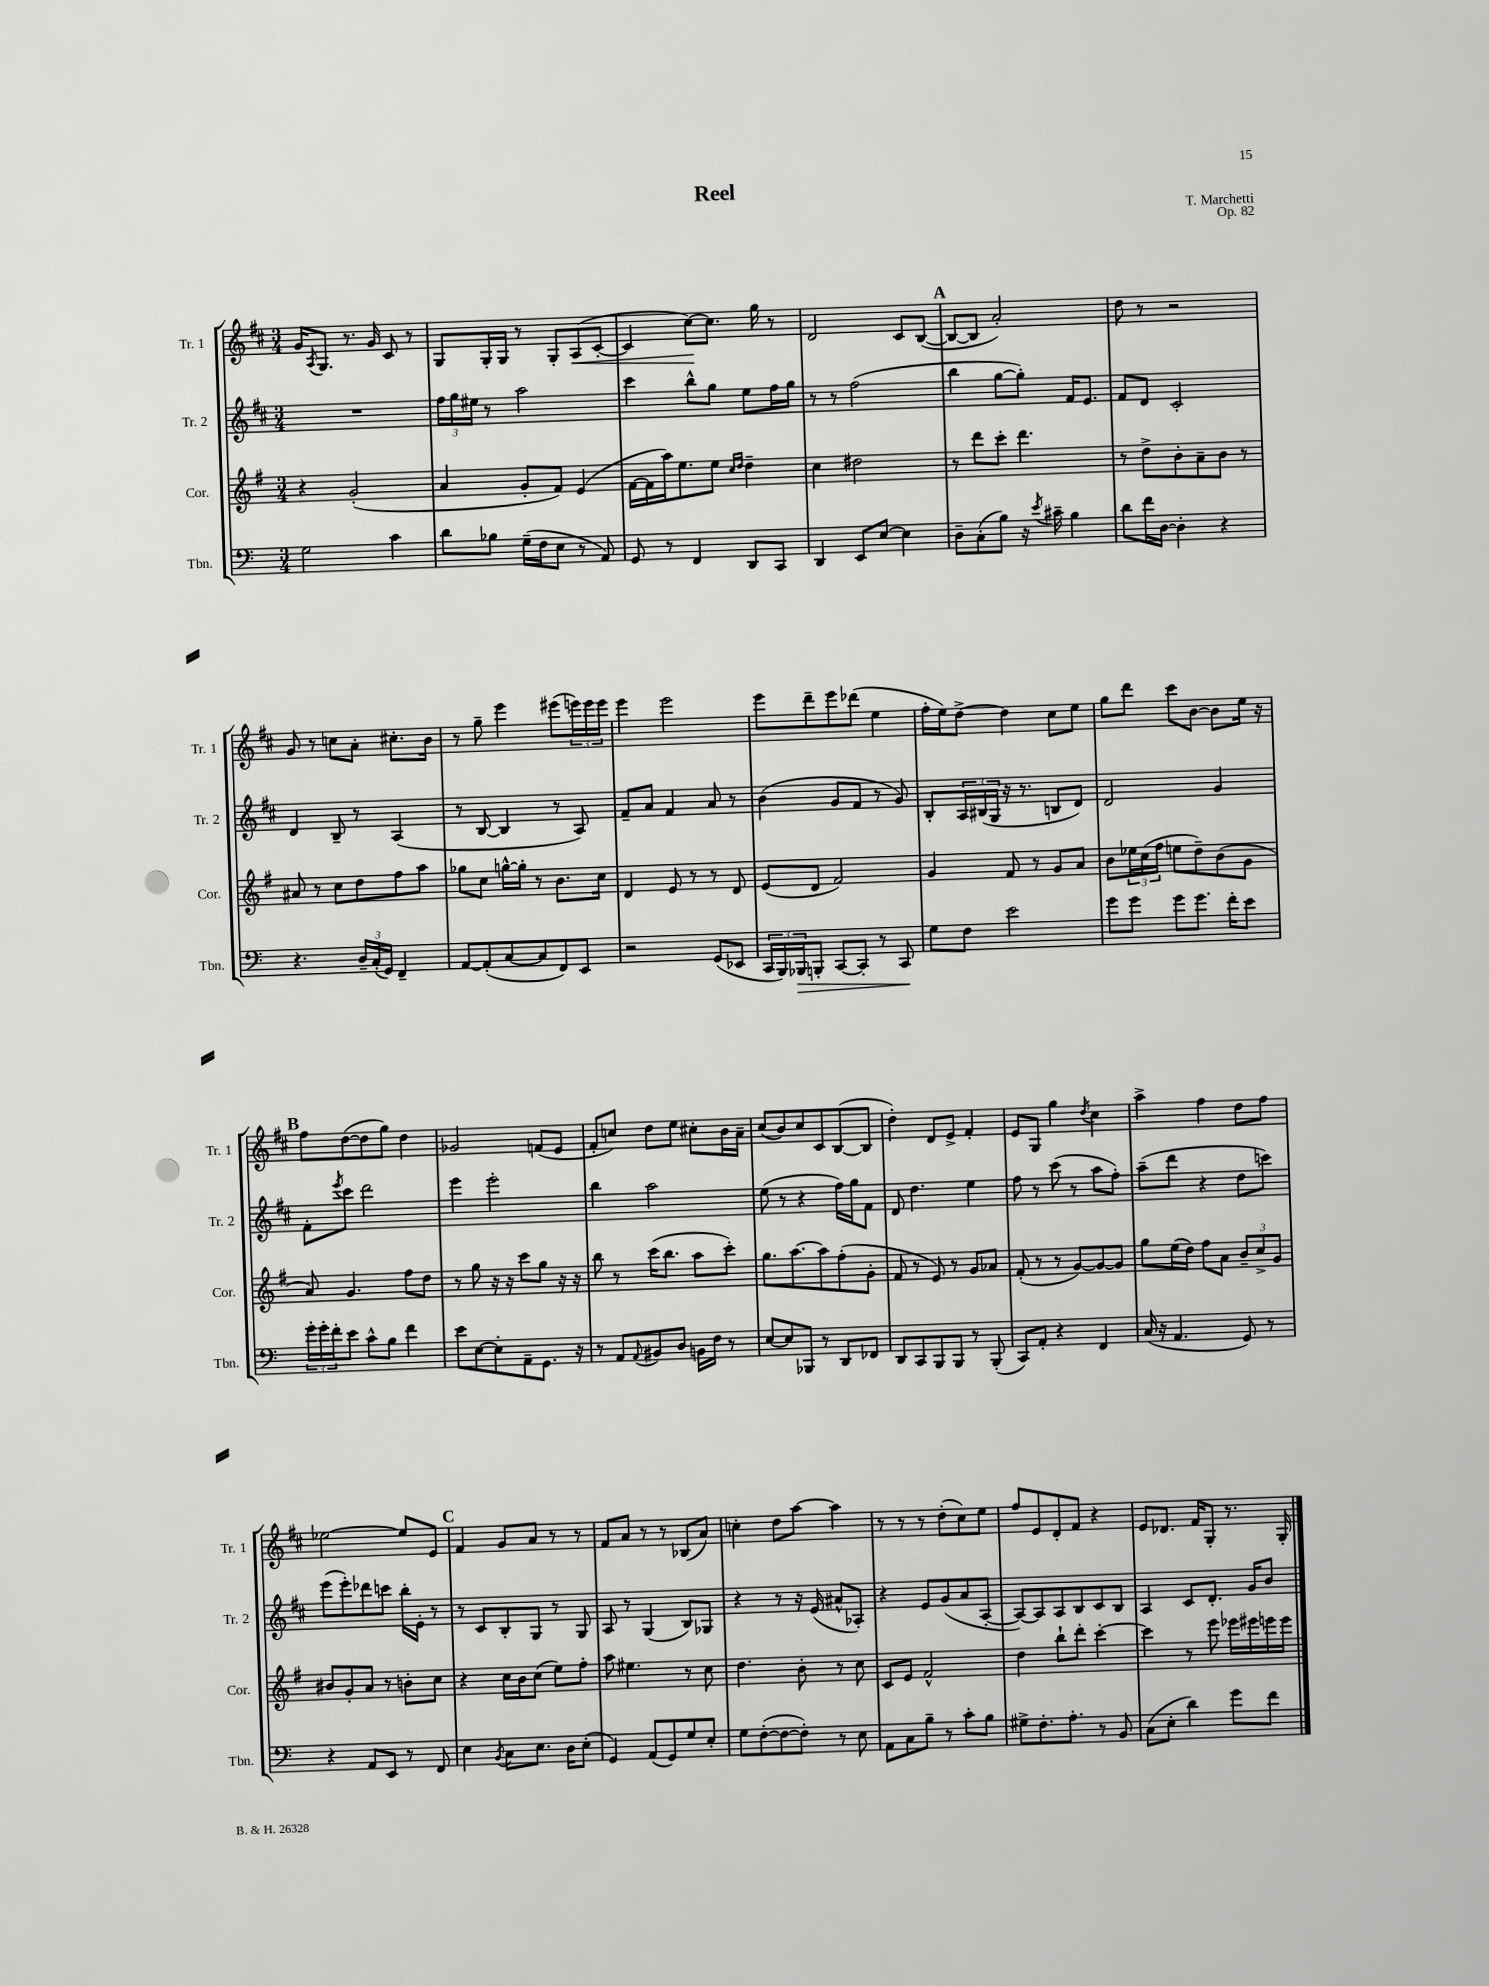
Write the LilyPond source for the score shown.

\header { title = "Reel" composer = "T. Marchetti" opus = "Op. 82" }
<<
\new StaffGroup <<
\new Staff = "s0" \with { instrumentName = "Tr. 1" shortInstrumentName = "Tr. 1" } {
    \clef treble \key d \major \numericTimeSignature \time 3/4
    g'16 \acciaccatura { a8 } g8. r8. g'16 cis'8 r8 |
    g8 g16-. g16 r8 g8-. a8\<( cis'8~-. |
    cis'4 cis''8~\!) cis''8. g''16 r8 |
    d'2 cis'8 b8~( |
    \mark \markup { \bold "A" } b8~ b8 a'2-.) |
    d''8 r8 r2 |
    g'8 r8 c''8 a'8-. cis''8.-. b'16 |
    r8 g''8-- e'''4 eis'''8( \tuplet 3/2 { e'''16) e'''16 e'''16 } |
    e'''4 e'''2 |
    e'''8 d'''8-- e'''8 des'''8( e''4 |
    fis''16-. e''16) d''8~-> d''4 cis''8 e''8 |
    g''8 d'''8 cis'''8 b'8~ b'8 e''16 r16 |
    \mark \markup { \bold "B" } fis''8 d''8~( d''8 g''8) d''4 |
    ges'2 f'8( e'8 |
    fis'8-. c''8) d''8 e''8 cis''8-. b'16 a'16-- |
    cis''8( b'8) cis''8 cis'8 b8~( b8 |
    d''4-.) d'8 e'8-> fis'4-. |
    e'8 g8 g''4 \acciaccatura { d''8 } cis''4 |
    a''4-> fis''4 d''8 fis''8 |
    ees''2~ ees''8 e'8 |
    \mark \markup { \bold "C" } fis'4 g'8 a'8 r8 r8 |
    fis'8 a'8 r8 r8 bes8( a'8) |
    c''4-. d''8 a''8~ a''4 |
    r8 r8 r8 d''8-.( cis''8) e''8 |
    fis''8 e'8 d'8-. fis'8 r4 |
    e'8 des'8. fis'16 g8-. r8. g16-. \bar "|." |
}
\new Staff = "s1" \with { instrumentName = "Tr. 2" shortInstrumentName = "Tr. 2" } {
    \clef treble \key d \major \numericTimeSignature \time 3/4
    R2. |
    \tuplet 3/2 { fis''16 g''16 eis''16 } r8 a''2 |
    cis'''4 b''8-^ g''8 e''8 fis''16 g''16 |
    r8 r8 fis''2( |
    \mark \markup { \bold "A" } b''4 g''8~ g''8-.) fis'16 e'8. |
    fis'8 d'8 cis'2-. |
    d'4 b8-- r8 a4( |
    r8 b8~ b4 r8 a8) |
    fis'8-- a'8 fis'4 a'8 r8 |
    b'4( g'8 fis'8 r8 g'8) |
    b8-. \tuplet 3/2 { a16 bis16( g16 } r16 r8. b8 d'8) |
    d'2 g'4 |
    \mark \markup { \bold "B" } fis'8-. \acciaccatura { e'''8 } cis'''8 d'''2 |
    e'''4 e'''2-. |
    b''4 a''2 |
    e''8( r8 r4 fis''16) g''16 fis'8 |
    d'8 d''4. e''4 |
    fis''8 r8 cis'''8( r8 a''8 fis''8-.) |
    a''8--( d'''8 r4 d''8 c'''8) |
    e'''8( e'''8-.) des'''8 c'''8 b''16-. e'16-. r8 |
    \mark \markup { \bold "C" } r8 cis'8 b8-. g8 r8 g8 |
    a8 r8 g4( b8) ges8 |
    r4 r8 r16 e'16( ais'8-^ aes8-.) |
    r4 e'8 g'8( a'8 a8~-. |
    a8~) a8 a8 b8 cis'8 b8 |
    a4 cis'8 d'8.-. g'16 b'8 \bar "|." |
}
\new Staff = "s2" \with { instrumentName = "Cor." shortInstrumentName = "Cor." } {
    \clef treble \key g \major \numericTimeSignature \time 3/4
    r4 g'2-.( |
    a'4 g'8-. fis'8) e'4( |
    fis'16~ fis'16 a''16) e''8. e''8 \grace { c''16 d''16 } d''4-- |
    c''4 dis''2 |
    \mark \markup { \bold "A" } r8 d'''8 c'''8-. d'''4. |
    r8 d''8-> b'8-. a'8-- b'8 r8 |
    ais'8 r8 c''8 d''8 fis''8 a''8 |
    ges''8 c''8 g''16~-^ g''16-. r8 b'8. c''16 |
    d'4 e'8 r8 r8 d'8 |
    e'8( d'8 fis'2) |
    g'4 fis'8 r8 g'8 a'8 |
    b'8 \tuplet 3/2 { ees''16 c''16( fis''16 } e''8 d''8--) b'8( g'8 |
    \mark \markup { \bold "B" } a'8) g'4. fis''8 d''8 |
    r8 g''8 r16 r16 c'''8 g''8 r16 r16 |
    b''8 r8 c'''16( b''8. a''8 c'''8-.) |
    g''8. a''8.~ a''8 fis''8-.( g'8-. |
    fis'8 r8 e'8) r8 g'8 aes'8 |
    fis'8-.( r8 r8 g'8~) g'8~ g'8 |
    g''8 e''16( d''16) fis''8 a'8 \tuplet 3/2 { b'8-- c''8-> g'8 } |
    bis'8 g'8-. a'8 r8 b'8-. c''8 |
    \mark \markup { \bold "C" } r4 c''16 b'16 c''8( e''8) fis''8-. |
    a''8 eis''4. r8 c''8 |
    d''4. b'8-. r8 c''8 |
    c'8 e'8 fis'2-^ |
    d''4 b''8-! d'''8-. c'''4~-. |
    c'''4 r8 e'''8 ees'''16 eis'''16 e'''16 e'''16 \bar "|." |
}
\new Staff = "s3" \with { instrumentName = "Tbn." shortInstrumentName = "Tbn." } {
    \clef bass \key c \major \numericTimeSignature \time 3/4
    g2 c'4 |
    d'8 bes8 g16--( f16 e8 r8 a,8) |
    g,8 r8 f,4 d,8 c,8 |
    d,4 e,8 e8~ e4 |
    \mark \markup { \bold "A" } d8-- c8-.( b8) r16 \acciaccatura { e'8 } cis'16-- b4 |
    d'8 f'16 d16~ d4-. r4 |
    r4. \tuplet 3/2 { d16-- c16-.( g,16) } f,4-- |
    a,8~ a,8-.( c8~ c8 f,8) e,8 |
    r2 g,8( ees,8 |
    \tuplet 3/2 { c,16 b,,16) bes,,16\> } b,,8-. c,8~ c,8-. r8 c,8\! |
    g8 f8 e'2 |
    g'8 g'8 g'8 g'8. f'16-. e'8 |
    \mark \markup { \bold "B" } \tuplet 3/2 { g'16-. g'16-. f'16-. } e'8 c'8-^ b8 f'4 |
    e'8 e8~ e8-. a,8-- g,8. r16 |
    r8 a,8 \appoggiatura { a,8 } bis,8 d8 b,16 f16 r8 |
    e8~ e8 bes,,8 r8 d,8 fes,8 |
    d,8 c,8 b,,8 b,,8 r8 b,,8-.( |
    c,8) a,8-. r4 f,4 |
    c16( r16 a,4. g,8) r8 |
    r4 a,8 e,8 r8 f,8 |
    \mark \markup { \bold "C" } e4 \acciaccatura { b,8 } c8 e8. d16 e8-.( |
    g,4) a,8( g,8) g8 e8-. |
    g8 f8~-.( f8~ f8-.) r8 e8 |
    a,8 c8 b8-- r8 c'8-. b8 |
    gis8-> f8.-. a8.-. r8 b,8 |
    c8( e8-. d'4) g'8 f'8 \bar "|." |
}
>>
>>
\layout { \context { \Score \remove "Bar_number_engraver" } }
